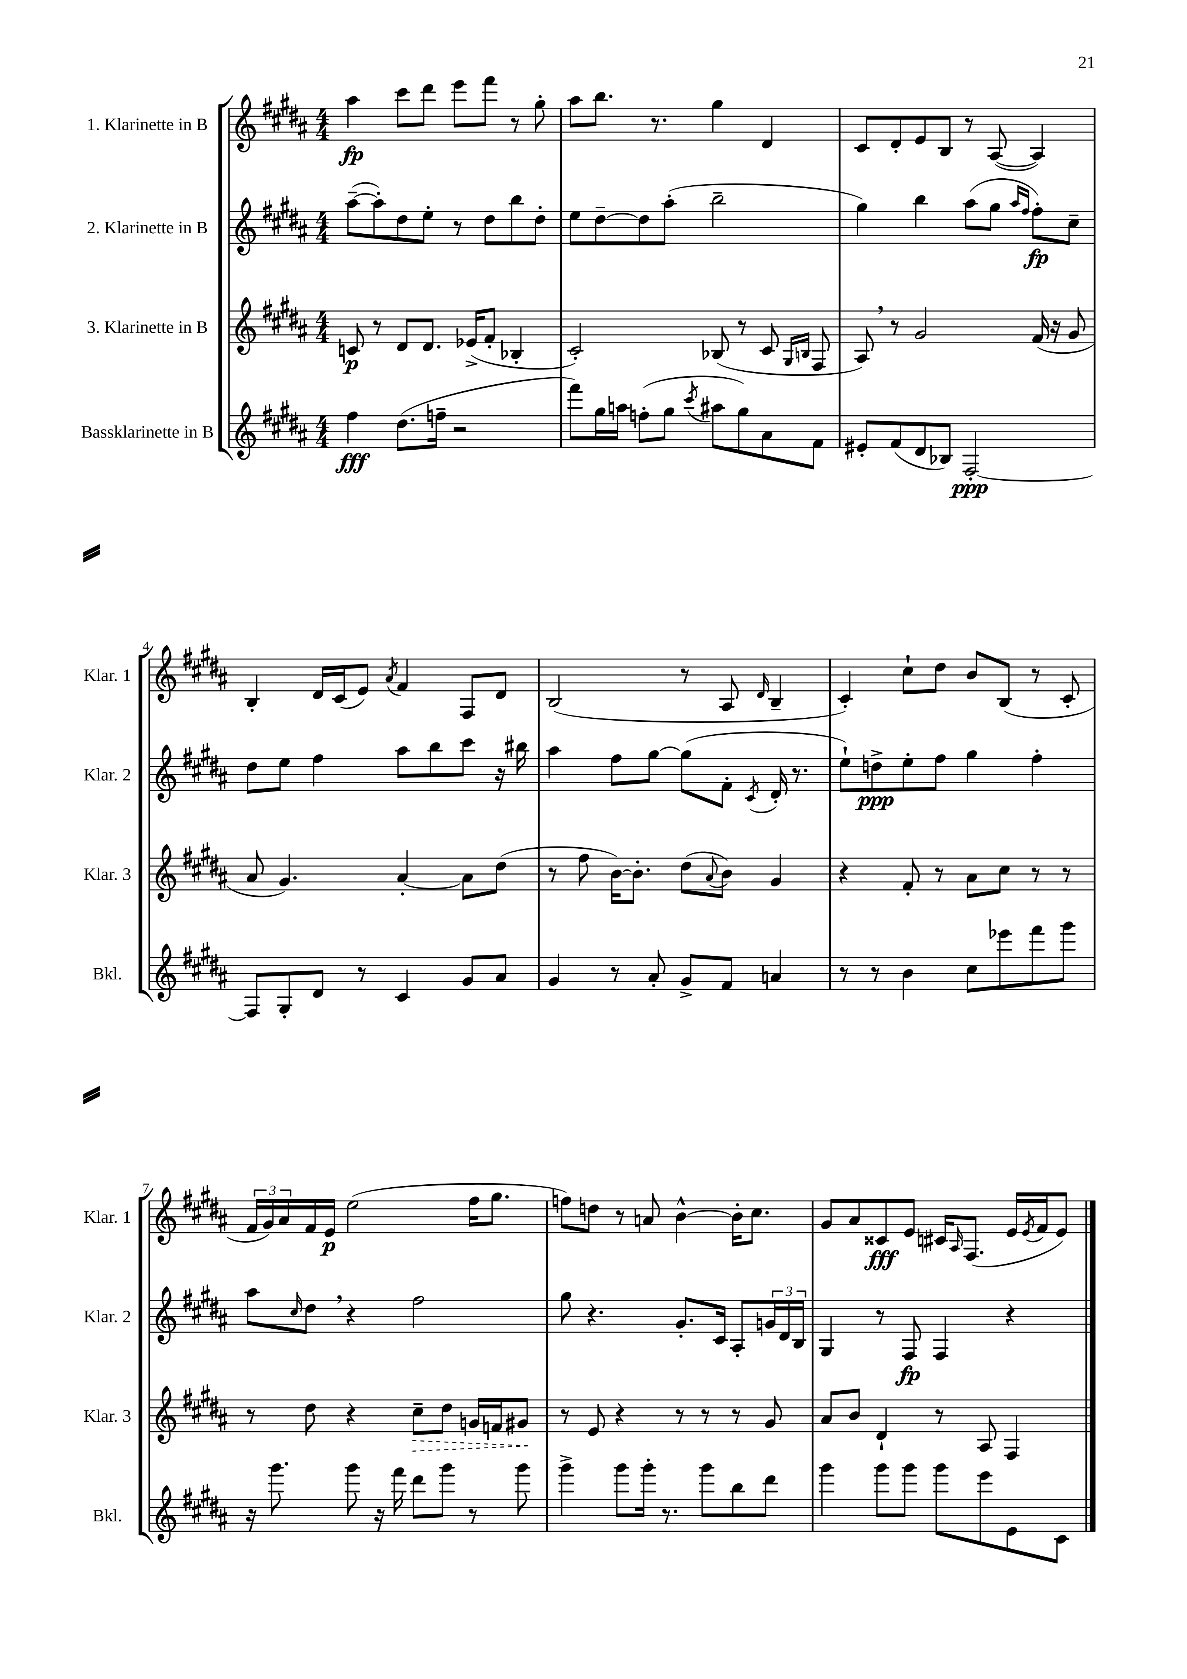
<<
\new StaffGroup <<
\new Staff = "s0" \with { instrumentName = "1. Klarinette in B" shortInstrumentName = "Klar. 1" } {
    \clef treble \key b \major \numericTimeSignature \time 4/4
    ais''4\fp cis'''8 dis'''8 e'''8 fis'''8 r8 gis''8-. |
    ais''8 b''8. r8. gis''4 dis'4 |
    cis'8 dis'8-. e'8 b8 r8 ais8~( ais4) |
    b4-. dis'16 cis'16( e'8) \acciaccatura { ais'8 } fis'4 fis8 dis'8 |
    b2( r8 ais8 \grace { dis'16 } b4-- |
    cis'4-.) cis''8-! dis''8 b'8 b8( r8 cis'8-. |
    \tuplet 3/2 { fis'16 gis'16) ais'16 } fis'16 e'16\p e''2( fis''16 gis''8. |
    f''8) d''8 r8 a'8 b'4~-^ b'16-. cis''8. |
    gis'8 ais'8 cisis'8\fff e'8 cis'16 \grace { ais16 } fis8.( e'16 \acciaccatura { e'8 } fis'16 e'8) \bar "|." |
}
\new Staff = "s1" \with { instrumentName = "2. Klarinette in B" shortInstrumentName = "Klar. 2" } {
    \clef treble \key b \major \numericTimeSignature \time 4/4
    ais''8~--( ais''8-.) dis''8 e''8-. r8 dis''8 b''8 dis''8-. |
    e''8 dis''8~-- dis''8 ais''8-.( b''2-- |
    gis''4) b''4 ais''8( gis''8 \grace { ais''16 fis''16 } fis''8-.\fp) cis''8-- |
    dis''8 e''8 fis''4 ais''8 b''8 cis'''8 r16 bis''16 |
    ais''4 fis''8 gis''8~ gis''8( fis'8-. \acciaccatura { cis'8 } dis'16-. r8. |
    e''8-!) d''8->\ppp e''8-. fis''8 gis''4 fis''4-. |
    ais''8 \grace { cis''16 } dis''8 \breathe r4 fis''2 |
    gis''8 r4. gis'8.-. cis'16 ais8-. \tuplet 3/2 { g'16 dis'16 b16 } |
    gis4 r8 fis8\fp fis4 r4 \bar "|." |
}
\new Staff = "s2" \with { instrumentName = "3. Klarinette in B" shortInstrumentName = "Klar. 3" } {
    \clef treble \key b \major \numericTimeSignature \time 4/4
    c'8\p r8 dis'8 dis'8. ees'16->( fis'8-. bes4-. |
    cis'2-.) bes8( r8 cis'8 \grace { gis16 b16 } fis8 |
    ais8) \breathe r8 gis'2 fis'16( r16 gis'8 |
    ais'8 gis'4.) ais'4~-. ais'8 dis''8( |
    r8 fis''8 b'16~) b'8.-. dis''8( \appoggiatura { ais'8 } b'8) gis'4 |
    r4 fis'8-. r8 ais'8 cis''8 r8 r8 |
    r8 dis''8 r4 \once \override Hairpin.style = #'dashed-line cis''8--\> dis''8 g'16 f'16 gis'8\! |
    r8 e'8 r4 r8 r8 r8 gis'8 |
    ais'8 b'8 dis'4-! r8 ais8 fis4 \bar "|." |
}
\new Staff = "s3" \with { instrumentName = "Bassklarinette in B" shortInstrumentName = "Bkl." } {
    \clef treble \key b \major \numericTimeSignature \time 4/4
    fis''4\fff dis''8.( f''16-- r2 |
    fis'''8) gis''16 a''16 f''8-.( gis''8 \acciaccatura { cis'''8 } ais''8 gis''8) ais'8 fis'8 |
    eis'8-. fis'8( dis'8 bes8) fis2~-.\ppp |
    fis8 gis8-. dis'8 r8 cis'4 gis'8 ais'8 |
    gis'4 r8 ais'8-. gis'8-> fis'8 a'4 |
    r8 r8 b'4 cis''8 ees'''8 fis'''8 gis'''8 |
    r16 gis'''8. gis'''8 r16 fis'''16 dis'''8 gis'''8 r8 gis'''8 |
    gis'''4-> gis'''8 gis'''16-. r8. gis'''8 b''8 dis'''8 |
    gis'''4 gis'''8 gis'''8 gis'''8 e'''8 e'8 cis'8 \bar "|." |
}
>>
>>
